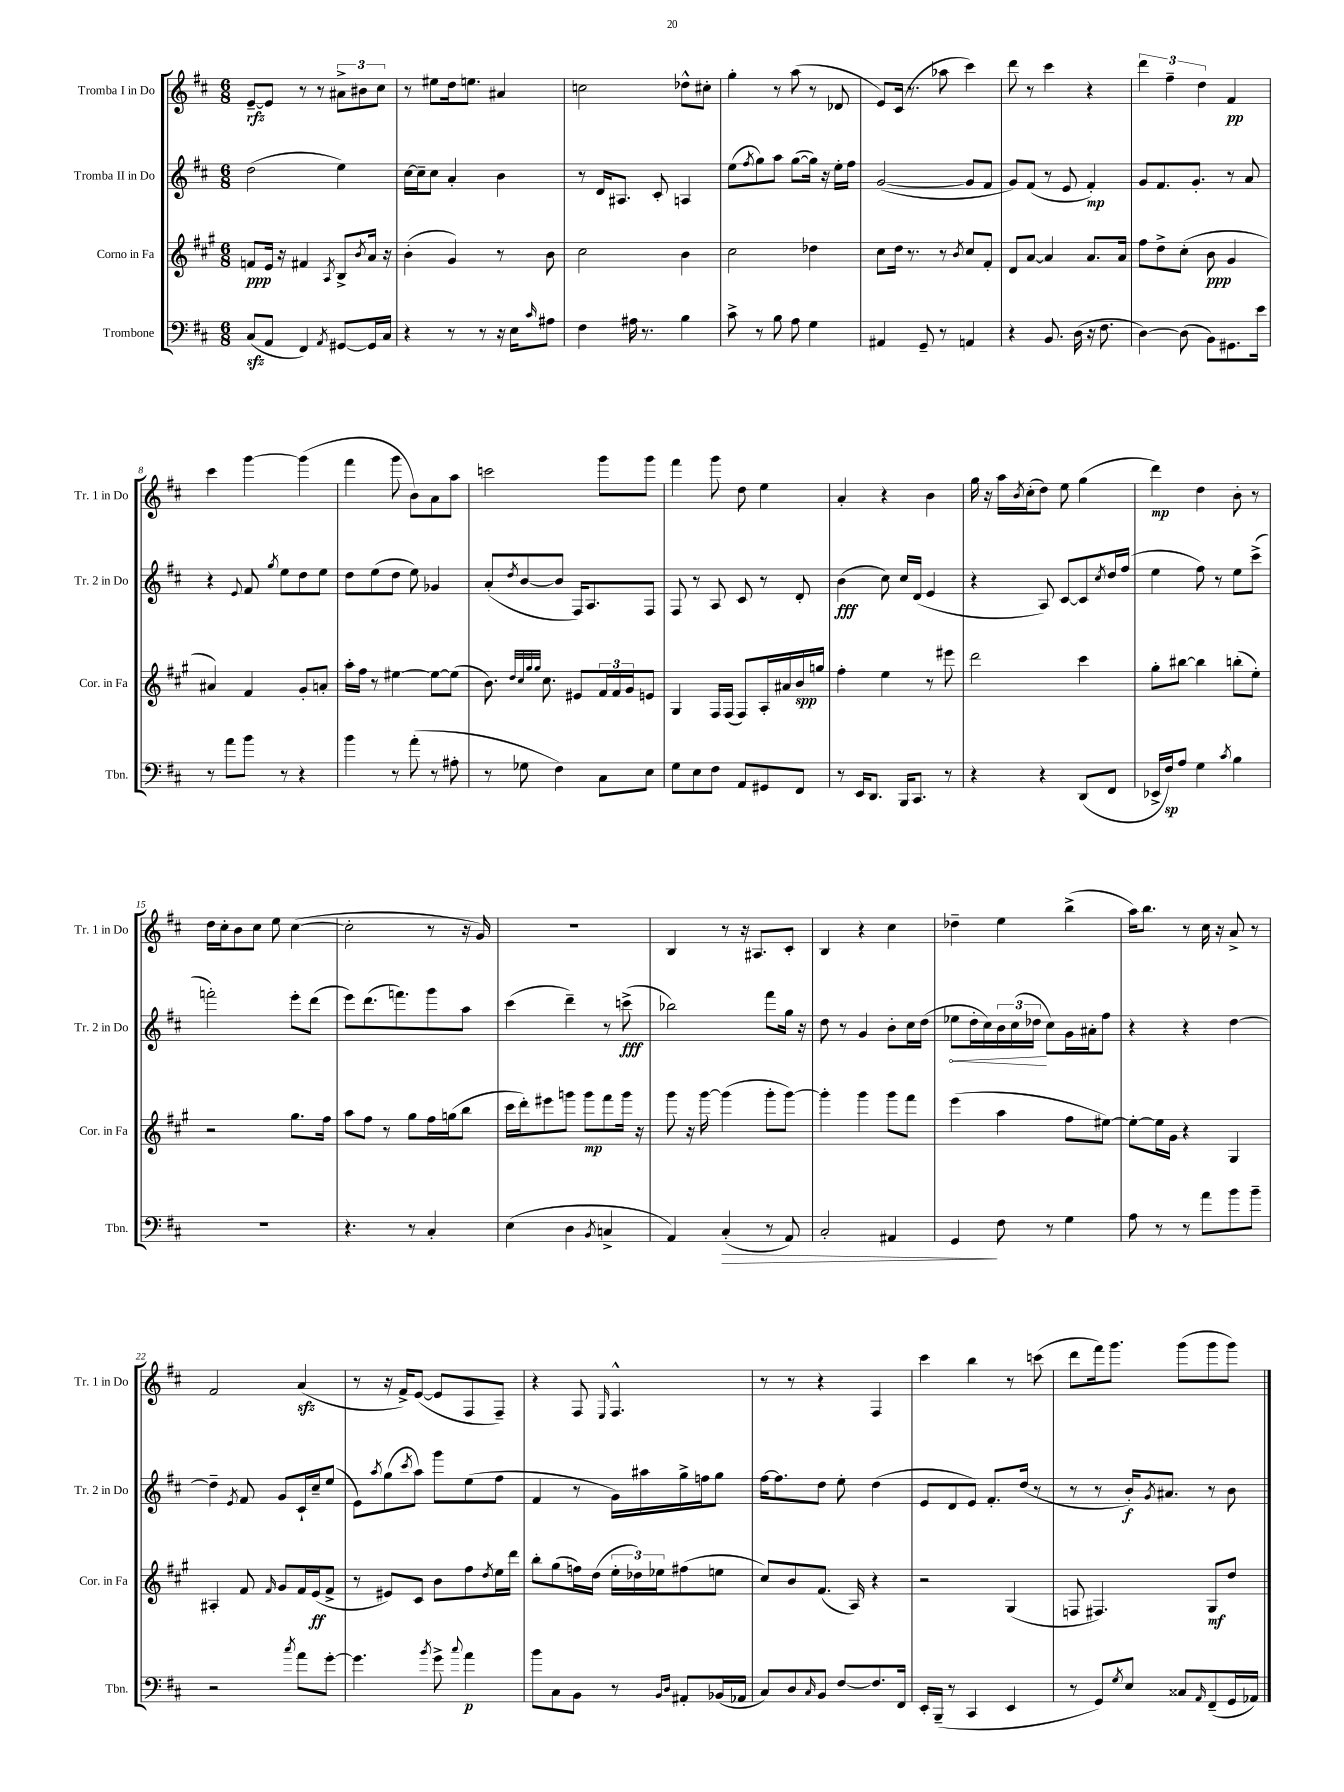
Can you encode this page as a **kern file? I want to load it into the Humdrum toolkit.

**kern	**dynam	**kern	**dynam	**kern	**dynam	**kern	**dynam
*part4	*part4	*part3	*part3	*part2	*part2	*part1	*part1
*staff4	*staff4	*staff3	*staff3	*staff2	*staff2	*staff1	*staff1
*I"Trombone	*	*I"Corno in Fa	*	*I"Tromba II in Do	*	*I"Tromba I in Do	*
*I'Tbn.	*	*I'Cor. in Fa	*	*I'Tr. 2 in Do	*	*I'Tr. 1 in Do	*
*clefF4	*	*clefG2	*	*clefG2	*	*clefG2	*
*k[f#c#]	*	*k[f#c#g#]	*	*k[f#c#]	*	*k[f#c#]	*
*M6/8	*	*M6/8	*	*M6/8	*	*M6/8	*
=1	=1	=1	=1	=1	=1	=1	=1
(8C#zz/L	.	8fn/L	ppp	(2dd\	.	[8e~/L	rfz
8AA/J	.	16e/Jk	.	.	.	8e/J]	.
.	.	16r	.	.	.	.	.
4FF#/)	.	4f#X/	.	.	.	8r	.
.	.	.	.	.	.	8r	.
8qAA/	.	8qA/	.	.	.	.	.
[8GG#X/L	.	8B^/L	.	4ee\)	.	12a#X^\L	.
.	.	.	.	.	.	12b#X\	.
.	.	8qb/	.	.	.	.	.
16GG#/L]	.	16a/Jk	.	.	.	.	.
.	.	.	.	.	.	12cc#\J	.
16C#/JJ	.	16r	.	.	.	.	.
=2	=2	=2	=2	=2	=2	=2	=2
4r	.	(4b'\	.	[16cc#\LL	.	8r	.
.	.	.	.	16cc#~\J]	.	.	.
.	.	.	.	8cc#\J	.	8ee#X\L	.
8r	.	4g#/)	.	4a'/	.	16dd\k	.
.	.	.	.	.	.	8.een\J	.
8r	.	.	.	.	.	.	.
16r	.	8r	.	4b\	.	4a#X/	.
16E\KL	.	.	.	.	.	.	.
16qqc#/	.	.	.	.	.	.	.
8A#X\J	.	8b\	.	.	.	.	.
=3	=3	=3	=3	=3	=3	=3	=3
4F#\	.	2cc#\	.	8r	.	2ccn\	.
.	.	.	.	16d/KL	.	.	.
.	.	.	.	8.A#X/J	.	.	.
16A#X\	.	.	.	.	.	.	.
8.r	.	.	.	.	.	.	.
.	.	.	.	8c#'/	.	.	.
4B\	.	4b\	.	4An/	.	8dd-X^^\L	.
.	.	.	.	.	.	8cc#X'\J	.
=4	=4	=4	=4	=4	=4	=4	=4
8c#^\	.	2cc#\	.	(8ee\L	.	4gg'\	.
.	.	.	.	8qff#/	.	.	.
8r	.	.	.	8gg\)	.	.	.
8B\	.	.	.	8aa\J	.	8r	.
8A\	.	.	.	([8gg\L	.	(8aa\	.
4G\	.	4dd-X\	.	16gg\Jk])	.	8r	.
.	.	.	.	16r	.	.	.
.	.	.	.	16ee'\LL	.	8d-X/	.
.	.	.	.	16ff#\JJ	.	.	.
=5	=5	=5	=5	=5	=5	=5	=5
4AA#X/	.	8cc#\L	.	([2g/	.	8e/L)	.
.	.	16dd\Jk	.	.	.	(16c#/Jk	.
.	.	8.r	.	.	.	8.r	.
8GG~/	.	.	.	.	.	.	.
8r	.	8r	.	.	.	8aa-X\	.
.	.	8qb/	.	.	.	.	.
4AAn/	.	8cc#/L	.	8g/L]	.	4ccc#\)	.
.	.	8f#'/J	.	8f#/J	.	.	.
=6	=6	=6	=6	=6	=6	=6	=6
4r	.	8d/L	.	8g/L)	.	8ddd\	.
.	.	[8a/J	.	(8f#/J	.	8r	.
8.BB/	.	4a/]	.	8r	.	4ccc#\	.
.	.	.	.	8e/	.	.	.
(16D\	.	.	.	.	.	.	.
16r	.	8.a/L	.	4f#'/)	mp	4r	.
8.F#\	.	.	.	.	.	.	.
.	.	16a/Jk	.	.	.	.	.
=7	=7	=7	=7	=7	=7	=7	=7
[4D\)	.	8ff#\L	.	8g/L	.	6ddd\	.
.	.	8dd^\	.	8.f#/	.	.	.
.	.	.	.	.	.	6ff#~\	.
(8D\]	.	(8cc#'\J	.	.	.	.	.
.	.	.	.	8.g'/J	.	.	.
.	.	.	.	.	.	6dd\	.
8BB\L)	.	8b\	ppp	.	.	.	.
8.GG#X\	.	4g#/	.	8r	.	4f#/	pp
.	.	.	.	8a/	.	.	.
16e\Jk	.	.	.	.	.	.	.
!!LO:LB:g=z
=8	=8	=8	=8	=8	=8	=8	=8
8r	.	4a#X/)	.	4r	.	4ccc#\	.
8a\L	.	.	.	.	.	.	.
.	.	.	.	8qqe/	.	.	.
8b\J	.	4f#/	.	8f#/	.	[4ggg\	.
.	.	.	.	8qgg/	.	.	.
8r	.	.	.	8ee\L	.	.	.
4r	.	8g#'/L	.	8dd\	.	(4ggg\]	.
.	.	8an'/J	.	8ee\J	.	.	.
=9	=9	=9	=9	=9	=9	=9	=9
4b\	.	16aa'\LL	.	8dd\L	.	4fff#\	.
.	.	16ff#\JJ	.	.	.	.	.
.	.	8r	.	(8ee\	.	.	.
8r	.	[4ee#X\	.	8dd\J	.	8ggg\	.
(8a'\	.	.	.	8ee\)	.	8b\L)	.
8r	.	8ee#\L_	.	4g-X/	.	8a\	.
8A#X'\	.	(8ee#\J]	.	.	.	8aa\J	.
=10	=10	=10	=10	=10	=10	=10	=10
8r	.	8.b\)	.	(8a'/L	.	2cccn\	.
.	.	.	.	8qdd/	.	.	.
8G-X\	.	.	.	[8b/	.	.	.
.	.	32qqdd/LLL	.	.	.	.	.
.	.	32qqcc#/	.	.	.	.	.
.	.	32qqgg#/	.	.	.	.	.
.	.	32qqgg#/JJJ	.	.	.	.	.
.	.	8.cc#\	.	.	.	.	.
4F#\)	.	.	.	8b/J]	.	.	.
.	.	8e#X/L	.	16F#/KL)	.	.	.
.	.	.	.	8.A/	.	.	.
8C#\L	.	24f#/L	.	.	.	8ggg\L	.
.	.	24f#/	.	.	.	.	.
.	.	24g#/J	.	.	.	.	.
8E\J	.	8en/J	.	8F#/J	.	8ggg\J	.
=11	=11	=11	=11	=11	=11	=11	=11
8G\L	.	4G#/	.	8F#/	.	4fff#\	.
8E\	.	.	.	8r	.	.	.
8F#\J	.	16F#/LL	.	8A/	.	8ggg\	.
.	.	(16F#/JJ	.	.	.	.	.
8AA/L	.	8F#/L)	.	8c#/	.	8dd\	.
8GG#X/	.	16A'/L	.	8r	.	4ee\	.
.	.	16a#X/	.	.	.	.	.
8FF#/J	.	16b/	spp	8d'/	.	.	.
.	.	16ggn/JJ	.	.	.	.	.
=12	=12	=12	=12	=12	=12	=12	=12
8r	.	4ff#'\	.	(4b\	fff	4a'/	.
16EE/KL	.	.	.	.	.	.	.
8.DD/J	.	.	.	.	.	.	.
.	.	4ee\	.	8cc#\)	.	4r	.
16BBB/KL	.	.	.	16cc#/LL	.	.	.
8.CC#/J	.	.	.	(16d/JJ	.	.	.
.	.	8r	.	4e/	.	4b\	.
8r	.	8eee#X\	.	.	.	.	.
=13	=13	=13	=13	=13	=13	=13	=13
4r	.	2ddd\	.	4r	.	16gg\	.
.	.	.	.	.	.	16r	.
.	.	.	.	.	.	16aa\LL	.
.	.	.	.	.	.	8qb/	.
.	.	.	.	.	.	(16cc#'\J	.
4r	.	.	.	8A/)	.	8dd\J)	.
.	.	.	.	[8c#/L	.	8ee\	.
(8DD/L	.	4ccc#\	.	8c#/]	.	(4gg\	.
.	.	.	.	8qcc#/	.	.	.
8FF#/J	.	.	.	16dd/L	.	.	.
.	.	.	.	(16ff#/JJ	.	.	.
=14	=14	=14	=14	=14	=14	=14	=14
16EE-X^/LL	.	8gg#'\L	.	4ee\	.	4ddd\)	mp
16F#/J)	sp	.	.	.	.	.	.
8A/J	.	[8bb#X\J	.	.	.	.	.
4G\	.	4bb#\]	.	8ff#\)	.	4dd\	.
.	.	.	.	8r	.	.	.
8qc#/	.	.	.	.	.	.	.
4B\	.	(8bbn'\L	.	8ee\L	.	8b'\	.
.	.	8ee'\J)	.	(8ccc#^\J	.	8r	.
!!LO:LB:g=z
=15	=15	=15	=15	=15	=15	=15	=15
2.r	.	2r	.	2fffn'\)	.	16dd\LL	.
.	.	.	.	.	.	16cc#'\J	.
.	.	.	.	.	.	8b\	.
.	.	.	.	.	.	8cc#\J	.
.	.	.	.	.	.	8ee\	.
.	.	8.gg#\L	.	8eee'\L	.	([4cc#\	.
.	.	.	.	(8ddd\J	.	.	.
.	.	16ff#\Jk	.	.	.	.	.
=16	=16	=16	=16	=16	=16	=16	=16
4.r	.	8aa\L	.	8eee\L)	.	2cc#'\]	.
.	.	8ff#\J	.	(8.ddd\	.	.	.
.	.	8r	.	.	.	.	.
.	.	.	.	8.fffn\)	.	.	.
8r	.	8gg#\L	.	.	.	.	.
4C#'/	.	16ff#\L	.	8ggg\	.	8r	.
.	.	(16ggn\J	.	.	.	.	.
.	.	8bb\J	.	8aa\J	.	16r	.
.	.	.	.	.	.	16g/)	.
=17	=17	=17	=17	=17	=17	=17	=17
(4E\	.	16ccc#\LL	.	(4ccc#\	.	2.r	.
.	.	16ddd'\J)	.	.	.	.	.
.	.	8eee#X\	.	.	.	.	.
4D\	.	8gggn\J	.	4ddd~\)	.	.	.
.	.	8ggg\L	mp	.	.	.	.
8qBB/	.	.	.	.	.	.	.
4Cn^/	.	8fff#\	.	8r	.	.	.
.	.	16ggg\Jk	.	(8cccn^\	fff	.	.
.	.	16r	.	.	.	.	.
=18	=18	=18	=18	=18	=18	=18	=18
4AA/)	.	8ggg#\	.	2bb-X\)	.	4B/	.
.	.	16r	.	.	.	.	.
.	.	[16ggg#\	.	.	.	.	.
!	!LO:HP:b	!	!	!	!	!	!
(4C#'/	>	(4ggg#\]	.	.	.	8r	.
.	.	.	.	.	.	16r	.
.	.	.	.	.	.	8.A#X/L	.
8r	.	8ggg#'\L	.	8fff#\L	.	.	.
8AA/)	.	[8ggg#\J)	.	16gg\Jk	.	8c#'/J	.
.	.	.	.	16r	.	.	.
=19	=19	=19	=19	=19	=19	=19	=19
2C#'/	.	4ggg#'\]	.	8dd\	.	4B/	.
.	.	.	.	8r	.	.	.
.	.	4ggg#\	.	4g/	.	4r	.
4AA#X/	.	8ggg#\L	.	8b'\L	.	4cc#\	.
.	.	8fff#\J	.	16cc#\L	.	.	.
.	.	.	.	(16dd\JJ	.	.	.
=20	=20	=20	=20	=20	=20	=20	=20
!	!	!	!	!	!LO:HP:b	!	!
4GG/	.	(4eee\	.	8ee-X\L	<	4dd-X~\	.
.	.	.	.	16dd'\L	.	.	.
.	.	.	.	16cc#\)	.	.	.
8F#\	]	4aa\	.	24b\	.	4ee\	.
.	.	.	.	(24cc#\	.	.	.
.	.	.	.	24dd-X\JJ	.	.	.
8r	.	.	.	8cc#\L)	[	.	.
4G\	.	8ff#\L	.	16g\L	.	(4bb^\	.
.	.	.	.	16a#X'\J	.	.	.
.	.	[8ee#X\J)	.	8ff#\J	.	.	.
=21	=21	=21	=21	=21	=21	=21	=21
8A\	.	8ee#'\L_	.	4r	.	16aa\KL)	.
.	.	.	.	.	.	8.bb\J	.
8r	.	16ee#\L]	.	.	.	.	.
.	.	16g#\JJ	.	.	.	.	.
8r	.	4r	.	4r	.	8r	.
8a\L	.	.	.	.	.	16cc#\	.
.	.	.	.	.	.	16r	.
8b\	.	4G#/	.	[4dd\	.	8a^/	.
8b~\J	.	.	.	.	.	8r	.
!!LO:LB:g=z
=22	=22	=22	=22	=22	=22	=22	=22
2r	.	4A#X'/	.	4dd~\]	.	2f#/	.
.	.	.	.	8qe/	.	.	.
.	.	8f#/	.	8f#/	.	.	.
.	.	16qqf#/	.	.	.	.	.
.	.	8g#/L	.	8g/L	.	.	.
8qcc#/	.	.	.	.	.	.	.
8a\L	.	16f#/L	.	16c#`/L	.	(4azz/	.
.	.	(16e/J	ff	16cc#~/J	.	.	.
[8g'\J	.	8f#^/J	.	(8ee/J	.	.	.
=23	=23	=23	=23	=23	=23	=23	=23
4.g\]	.	8r	.	8e\L)	.	8r	.
.	.	.	.	8qaa/	.	.	.
.	.	8e#X/L)	.	(8gg\	.	16r	.
.	.	.	.	.	.	16f#^/KL)	.
.	.	.	.	8qccc#/	.	.	.
.	.	8c#/J	.	8aa\J)	.	([8e/J	.
8qb/	.	.	.	.	.	.	.
8g^\	.	8b\L	.	8ggg\L	.	8e/L]	.
8qqcc#/	.	.	.	.	.	.	.
4a\	p	8ff#\	.	(8ee\	.	8F#/	.
.	.	8qdd/	.	.	.	.	.
.	.	16ee\L	.	8ff#\J	.	8F#~/J)	.
.	.	16ddd\JJ	.	.	.	.	.
=24	=24	=24	=24	=24	=24	=24	=24
8b\L	.	8bb'\L	.	4f#/	.	4r	.
8C#\	.	(8gg#\	.	.	.	.	.
8BB\J	.	16ffn\L)	.	8r	.	8F#/	.
.	.	(16dd\JJ	.	.	.	.	.
.	.	.	.	.	.	16qqE/	.
8r	.	24ee'\LL	.	16g\LL)	.	4.F#^^/	.
.	.	24dd-X\)	.	.	.	.	.
.	.	.	.	16aa#X\	.	.	.
.	.	24ee-X\J	.	.	.	.	.
16qqBB/LL	.	.	.	.	.	.	.
16qqD/JJ	.	.	.	.	.	.	.
8AA#X'/L	.	(8ff#X\	.	16gg^\	.	.	.
.	.	.	.	16ffn\J	.	.	.
(16BB-X/L	.	8een\J	.	8gg\J	.	.	.
16AA-X/JJ	.	.	.	.	.	.	.
=25	=25	=25	=25	=25	=25	=25	=25
8C#/L)	.	8cc#/L)	.	[16ff#\KL	.	8r	.
.	.	.	.	8.ff#\]	.	.	.
8D/	.	8b/	.	.	.	8r	.
16qqC#/	.	.	.	.	.	.	.
8BB/J	.	(8.f#/J	.	8dd\J	.	4r	.
[8F#/L	.	.	.	8ee'\	.	.	.
.	.	16A/)	.	.	.	.	.
8.F#/]	.	4r	.	(4dd\	.	4F#/	.
16FF#/Jk	.	.	.	.	.	.	.
=26	=26	=26	=26	=26	=26	=26	=26
16EE'/LL	.	2r	.	8e/L	.	4ccc#\	.
(16BBB~/JJ	.	.	.	.	.	.	.
8r	.	.	.	8d/	.	.	.
4CC#/	.	.	.	8e/J)	.	4bb\	.
.	.	.	.	8.f#'/L	.	.	.
4EE/	.	(4G#/	.	.	.	8r	.
.	.	.	.	(16dd/Jk	.	.	.
.	.	.	.	8r	.	(8cccn\	.
=27	=27	=27	=27	=27	=27	=27	=27
8r	.	8Fn/	.	8r	.	8ddd\L	.
8GG/L)	.	4.F#X/)	.	8r	.	16fff#\k)	.
.	.	.	.	.	.	8.ggg\J	.
8qG/	.	.	.	.	.	.	.
8E/J	.	.	.	16b'/KL)	f	.	.
.	.	.	.	8qg/	.	.	.
.	.	.	.	8.a#X/J	.	.	.
8C##X/L	.	.	.	.	.	(8ggg\L	.
16qqAA/	.	.	.	.	.	.	.
(8FF#~/	.	8G#/L	mf	8r	.	8ggg\	.
16GG/L	.	8dd/J	.	8b\	.	8ggg\J)	.
16AA-X/JJ)	.	.	.	.	.	.	.
==	==	==	==	==	==	==	==
*-	*-	*-	*-	*-	*-	*-	*-
